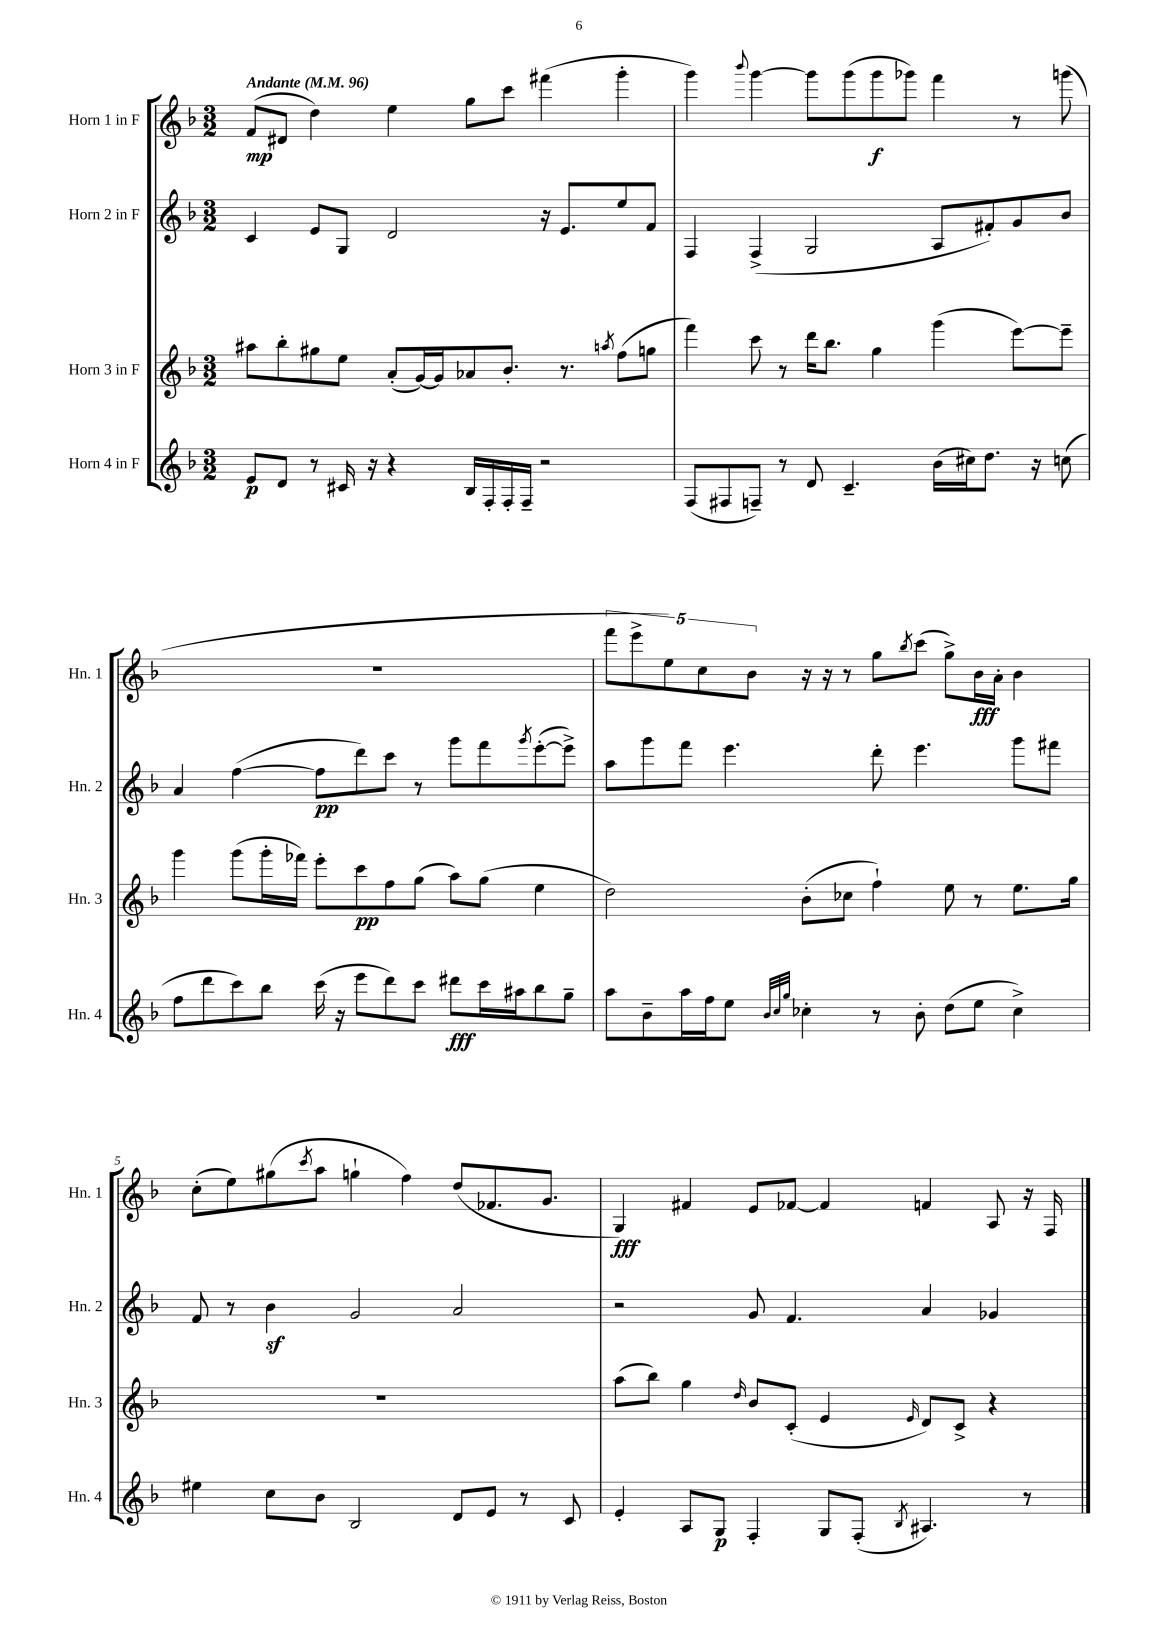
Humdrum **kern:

**kern	**dynam	**kern	**dynam	**kern	**dynam	**kern	**dynam
*part4	*part4	*part3	*part3	*part2	*part2	*part1	*part1
*staff4	*staff4	*staff3	*staff3	*staff2	*staff2	*staff1	*staff1
*I"Horn 4 in F	*	*I"Horn 3 in F	*	*I"Horn 2 in F	*	*I"Horn 1 in F	*
*I'Hn. 4	*	*I'Hn. 3	*	*I'Hn. 2	*	*I'Hn. 1	*
*clefG2	*	*clefG2	*	*clefG2	*	*clefG2	*
*k[b-]	*	*k[b-]	*	*k[b-]	*	*k[b-]	*
*M3/2	*	*M3/2	*	*M3/2	*	*M3/2	*
*MM96	*	*MM96	*	*MM96	*	*MM96	*
=1	=1	=1	=1	=1	=1	=1	=1
!	!	!	!	!	!	!LO:TX:a:B:t=Andante	!
8e/L	p	8aa#X\L	.	4c/	.	(8f/L	mp
8d/J	.	8bb-'\	.	.	.	8d#X/J	.
8r	.	8gg#X\	.	8e/L	.	4dd\)	.
16c#X/	.	8ee\J	.	8G/J	.	.	.
16r	.	.	.	.	.	.	.
4r	.	(8a'/L	.	2d/	.	4ee\	.
.	.	[16g/L)	.	.	.	.	.
.	.	16g/J]	.	.	.	.	.
16B-/LL	.	8a-X/	.	.	.	8gg\L	.
16F'/	.	.	.	.	.	.	.
16F'/	.	8.b-'/J	.	.	.	8ccc\J	.
16F~/JJ	.	.	.	.	.	.	.
2r	.	.	.	16r	.	(4fff#X\	.
.	.	8.r	.	8.e/L	.	.	.
.	.	8qaan/	.	.	.	.	.
.	.	(8ff\L	.	8ee/	.	4ggg'\	.
.	.	8ggn\J	.	8f/J	.	.	.
=2	=2	=2	=2	=2	=2	=2	=2
(8F/L	.	4fff\)	.	4F/	.	4ggg\)	.
8F#X/	.	.	.	.	.	.	.
.	.	.	.	.	.	8qqbbb-/	.
8Fn~/J)	.	8ccc\	.	(4F^/	.	[4ggg\	.
8r	.	8r	.	.	.	.	.
8d/	.	16ddd\KL	.	2G/	.	8ggg\L]	.
.	.	8.bb-\J	.	.	.	.	.
4.c~/	.	.	.	.	.	(8ggg\	.
.	.	4gg\	.	.	.	8ggg\	f
.	.	.	.	.	.	8ggg-X\J)	.
(16b-\LL	.	(4ggg\	.	8A/L	.	4fff\	.
16cc#X\J)	.	.	.	.	.	.	.
8.dd\J	.	.	.	8f#X'/)	.	.	.
.	.	[8eee\L)	.	8g/	.	8r	.
16r	.	.	.	.	.	.	.
(8ccn\	.	8eee~\J]	.	8b-/J	.	(8gggn\	.
!!LO:LB:g=z
=3	=3	=3	=3	=3	=3	=3	=3
8ff\L	.	4ggg\	.	4a/	.	1.r	.
8ddd\	.	.	.	.	.	.	.
8ccc\)	.	(8ggg\L	.	([4ff\	.	.	.
8bb-\J	.	16ggg'\L	.	.	.	.	.
.	.	16fff-X\JJ)	.	.	.	.	.
(16ccc\	.	8eee'\L	.	8ff\L]	pp	.	.
16r	.	.	.	.	.	.	.
8eee\L	.	8ccc\	pp	8ddd\)	.	.	.
8ddd\)	.	8ff\	.	8ccc\J	.	.	.
8ccc\J	.	(8gg\J	.	8r	.	.	.
8ddd#X\L	fff	8aa\L)	.	8ggg\L	.	.	.
16ccc\L	.	(8gg\J	.	8fff\	.	.	.
16aa#X\J	.	.	.	.	.	.	.
.	.	.	.	8qggg/	.	.	.
8bb-\	.	4ee\	.	([8eee'\	.	.	.
8gg~\J	.	.	.	8eee^\J])	.	.	.
=4	=4	=4	=4	=4	=4	=4	=4
8aa\L	.	2dd\)	.	8aa\L	.	10fff\L	.
.	.	.	.	.	.	10eee^\	.
8b-~\	.	.	.	8ggg\	.	.	.
.	.	.	.	.	.	10ee\)	.
16aa\L	.	.	.	8fff\J	.	.	.
.	.	.	.	.	.	10cc\	.
16ff\J	.	.	.	.	.	.	.
8ee\J	.	.	.	4.eee\	.	.	.
.	.	.	.	.	.	10b-\J	.
32qqb-/LLL	.	.	.	.	.	.	.
32qqcc/	.	.	.	.	.	.	.
32qqgg/JJJ	.	.	.	.	.	.	.
4cc-X'\	.	(8b-'\L	.	.	.	16r	.
.	.	.	.	.	.	16r	.
.	.	8cc-X\J	.	.	.	8r	.
8r	.	4ff`\)	.	8ddd'\	.	8gg\L	.
.	.	.	.	.	.	8qbb-/	.
8b-'\	.	.	.	4.eee\	.	(8ccc\J	.
(8dd\L	.	8ee\	.	.	.	8gg^\L)	.
8ee\J	.	8r	.	.	.	16b-\L	fff
.	.	.	.	.	.	16a'\JJ	.
4cc-^\)	.	8.ee\L	.	8ggg\L	.	4b-\	.
.	.	.	.	8fff#X\J	.	.	.
.	.	16gg\Jk	.	.	.	.	.
!!LO:LB:g=z
=5	=5	=5	=5	=5	=5	=5	=5
4ee#X\	.	1.r	.	8f/	.	(8cc'\L	.
.	.	.	.	8r	.	8ee\)	.
8cc\L	.	.	.	4b-z\	.	(8gg#X\	.
.	.	.	.	.	.	8qccc/	.
8b-\J	.	.	.	.	.	8aa\J	.
2B-/	.	.	.	2g/	.	4ggn`\	.
.	.	.	.	.	.	4ff\)	.
8d/L	.	.	.	2a/	.	(8dd/L	.
8e/J	.	.	.	.	.	8.f-X/	.
8r	.	.	.	.	.	.	.
.	.	.	.	.	.	8.g/J	.
8c/	.	.	.	.	.	.	.
=6	=6	=6	=6	=6	=6	=6	=6
4e'/	.	(8aa\L	.	2r	.	4G/)	fff
.	.	8bb-\J)	.	.	.	.	.
8A/L	.	4gg\	.	.	.	4f#X/	.
8G/J	p	.	.	.	.	.	.
.	.	16qqdd/	.	.	.	.	.
4F'/	.	8b-/L	.	8g/	.	8e/L	.
.	.	(8c'/J	.	4.f/	.	[8f-X/J	.
8G/L	.	4e/	.	.	.	4f-/]	.
(8F'/J	.	.	.	.	.	.	.
8qB-/	.	16qqe/	.	.	.	.	.
4.A#X/)	.	8d/L)	.	4a/	.	4fn/	.
.	.	8c^/J	.	.	.	.	.
.	.	4r	.	4g-X/	.	8A/	.
8r	.	.	.	.	.	16r	.
.	.	.	.	.	.	16F/	.
==	==	==	==	==	==	==	==
*-	*-	*-	*-	*-	*-	*-	*-
